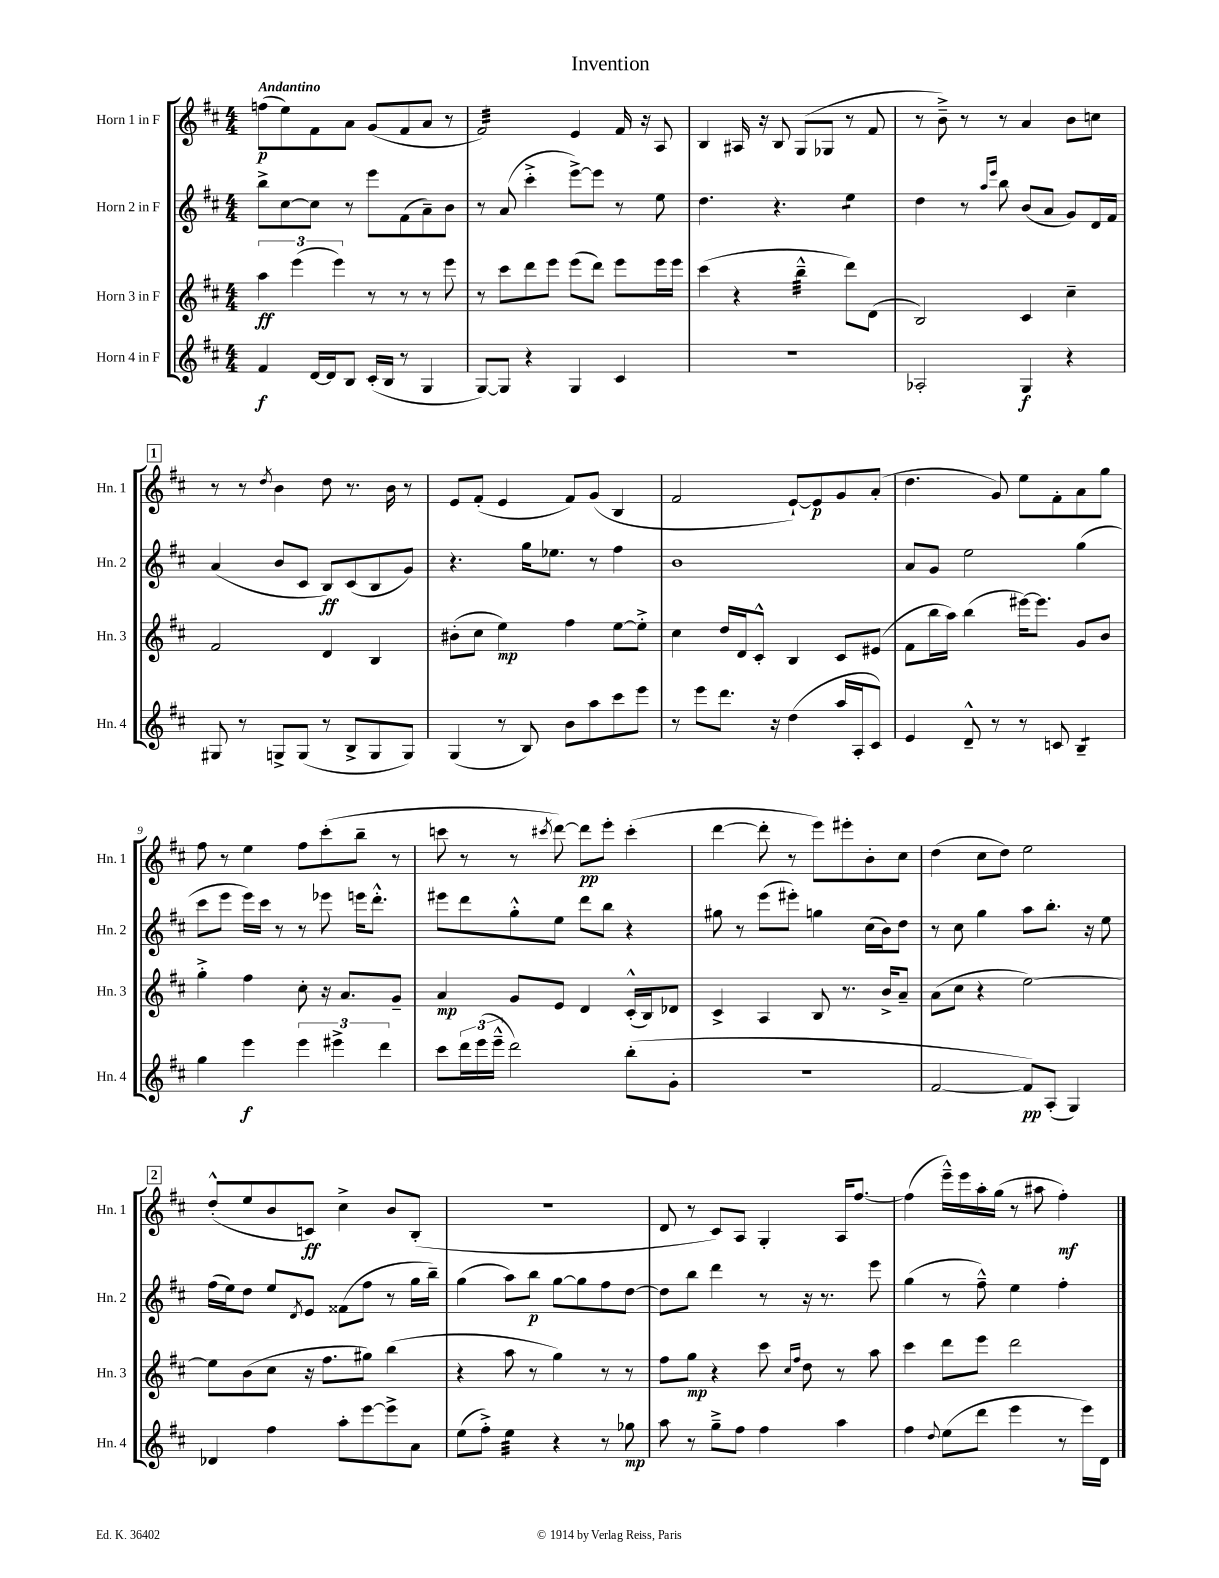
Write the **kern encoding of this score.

**kern	**kern	**kern	**kern
*staff4	*staff3	*staff2	*staff1
*clefG2	*clefG2	*clefG2	*clefG2
*k[f#c#]	*k[f#c#]	*k[f#c#]	*k[f#c#]
*M4/4	*M4/4	*M4/4	*M4/4
4f#/	6aa\	8bb^\L	(8ff\L
.	.	[8cc#\	8ee\)
.	(6eee\	.	.
[16d/LL	.	8cc#\]J	8f#\
16d/]J	.	.	.
.	6eee\)	.	.
8B/J	.	8r	8a\J
(16c#'/LL	8r	8eee\L	(8g/L
16B/JJ	.	.	.
8r	8r	(8f#\	8f#/
4G/	8r	8a~\)	8a/J
.	8eee\	8b\J	8r
=	=	=	=
[8G/L)	8r	8r	2f#/)
8G/]J	8ccc#\L	(8a/	.
4r	8ddd\	4ccc#'^\	.
.	8eee\J	.	.
4G/	(8eee\L	[8eee^\L)	4e/
.	8ddd\J)	8eee\]J	.
4c#/	8eee\L	8r	16f#/
.	.	.	16r
.	16eee\L	8ee\	8A/
.	16eee\JJ	.	.
=	=	=	=
1r	(4ccc#\	4.dd\	4B/
.	4r	.	16A#/
.	.	.	16r
.	.	4.r	8B/
.	4bb~^^\	.	(8G/L
.	.	.	8G-/J
.	8ddd\L)	4ee\	8r
.	(8d\J	.	8f#/
=	=	=	=
2A-'/	2B/)	4dd\	8r
.	.	.	8b~^\)
.	.	8r	8r
.	.	16qqaa/LL	.
.	.	16qqeee/JJ	.
.	.	8bb\	8r
4G/	4c#/	(8b/L	4a/
.	.	8a/J	.
4r	4cc#~\	8g/L)	8b\L
.	.	16d/L	8cc\J
.	.	16f#/JJ	.
=	=	=	=
8G#/	2f#/	(4a/	8r
8r	.	.	8r
.	.	.	8qdd/
8G^/L	.	8b/L	4b\
(8G/J	.	8c#/J	.
8r	4d/	8B/L)	8dd\
8B^/L	.	(8c#/	8.r
8G/	4B/	8B/	.
.	.	.	16b\
8G/J)	.	8g/J)	8r
=	=	=	=
(4G/	(8b#'\L	4.r	8e/L
.	8cc#\J	.	(8f#'/J
8r	4ee\)	.	4e/
8B/)	.	16gg\LK	.
.	.	8.ee-\J	.
8b\L	4ff#\	.	8f#/L)
8aa\	.	8r	(8g/J
8ccc#\	[8ee\L	4ff#\	4B/
8eee\J	8ee'^\]J	.	.
=	=	=	=
8r	4cc#\	1b	2f#/
8eee\L	.	.	.
8.ddd\J	16dd/LL	.	.
.	16d/J	.	.
.	8c#'^^/J	.	.
16r	.	.	.
(4dd\	4B/	.	[8e`/L)
.	.	.	8e/]
16aa/LL	8c#/L	.	8g/
16A'/J	.	.	.
8c#/J)	(8e#/J	.	(8a'/J
=	=	=	=
4e/	8f#\L	8a/L	4.dd\
.	16bb\L	8g/J	.
.	16aa\JJ)	.	.
8d~^^/	(4bb\	2ee\	.
8r	.	.	8g/)
8r	[16eee#\LK)	.	8ee\L
.	8.eee#\]J	.	.
8c/	.	.	8f#'\
4B~/	8g/L	(4gg\	8a\
.	8b/J	.	8gg\J
=	=	=	=
4gg\	4gg'^\	8ccc#\L	8ff#\
.	.	8eee\J	8r
4eee\	4ff#\	16eee\LL)	4ee\
.	.	16ccc#\JJ	.
.	.	8r	.
6eee\	8cc#'\	8r	8ff#\L
.	16r	8eee-\	(8ccc#'\
6eee#^\	.	.	.
.	8.a/L	.	.
.	.	16eee\LK	8bb~\J
.	.	8.ddd'^^\J	.
6ddd\	.	.	.
.	8g~/J	.	8r
=	=	=	=
8ccc#\L	4a/	8eee#\L	8ccc\
24ddd\L	.	8ddd\	8r
(24eee\	.	.	.
24eee~^^\JJ	.	.	.
2ddd\)	8g/L	8gg'^^\	8r
.	.	.	8qccc#/
.	8e/J	8ee\J	[8ddd\)
.	4d/	8ddd\L	8ddd\]L
.	.	8bb\J	8eee'\J
(8bb'\L	(16c#'^^/LL	4r	(4ccc#'\
.	16B/J)	.	.
8g'\J	8d-/J	.	.
=	=	=	=
1r	4c#^/	8gg#\	[4ddd\
.	.	8r	.
.	4A/	(8eee\L	8ddd'\]
.	.	8eee#'\J)	8r
.	8B/	4gg\	8eee\L)
.	8.r	.	8eee#'\
.	.	(16cc#\LL	8b'\
.	16b^/LK	16b\J)	.
.	8a~/J	8dd\J	8cc#\J
=	=	=	=
[2f#/	(8a\L	8r	(4dd\
.	8cc#\J	8cc#\	.
.	4r	4gg\	8cc#\L
.	.	.	8dd\J)
8f#/]L)	[2ee\)	8aa\L	2ee\
(8A'/J	.	8.bb'\J	.
4G/)	.	.	.
.	.	16r	.
.	.	8ee\	.
=	=	=	=
4d-/	8ee\]L	(16ff#\LL	(8dd'^^/L
.	.	16ee\J)	.
.	(8b\	8dd\J	8ee/
4ff#\	8cc#\J	8ee/L	8b/
.	.	8qd/	.
.	16r	8e/J	8c/J)
.	8.ff#\L	.	.
8aa'\L	.	(8f##\L	4cc#^\
[8eee\	8gg#\J)	8ff#\J	.
8eee^\]	(4bb\	8r	8b/L
8a\J	.	16gg\LL	(8B'/J
.	.	16bb~\JJ)	.
=	=	=	=
(8ee\L	4r	(4gg\	1r
8ff#'^\J)	.	.	.
4ee\	8aa\	8aa\L)	.
.	8r	8bb\J	.
4r	4gg\)	[8gg\L	.
.	.	8gg\]	.
8r	8r	8ff#\	.
8gg-\	8r	[8dd\J	.
=	=	=	=
8aa\	8ff#\L	8dd\]L	8d/
8r	8gg\J	8bb\J	8r
8gg~^\L	4r	4ddd\	8c#/L)
8ff#\J	.	.	8A/J
4ff#\	8ccc#\	8r	4G'/
.	16qqcc#/LL	.	.
.	16qqff#/JJ	.	.
.	8dd\	16r	.
.	.	8.r	.
4aa\	8r	.	16A/LK
.	.	.	[8.ff#/J
.	8aa\	8eee\	.
=	=	=	=
4ff#\	4ccc#\	(4gg\	(4ff#\]
8qqdd/	.	.	.
(8ee\L	8ddd\L	8r	16eee~^^\LL)
.	.	.	16eee\
8ddd\J	8eee\J	8ff#~^^\)	16aa'\
.	.	.	(16gg\JJ
4eee\	2ddd\	4ee\	8r
.	.	.	8aa#\
8r	.	4ff#'\	4ff#'\)
16eee\LL)	.	.	.
16d\JJ	.	.	.
==	==	==	==
*-	*-	*-	*-
